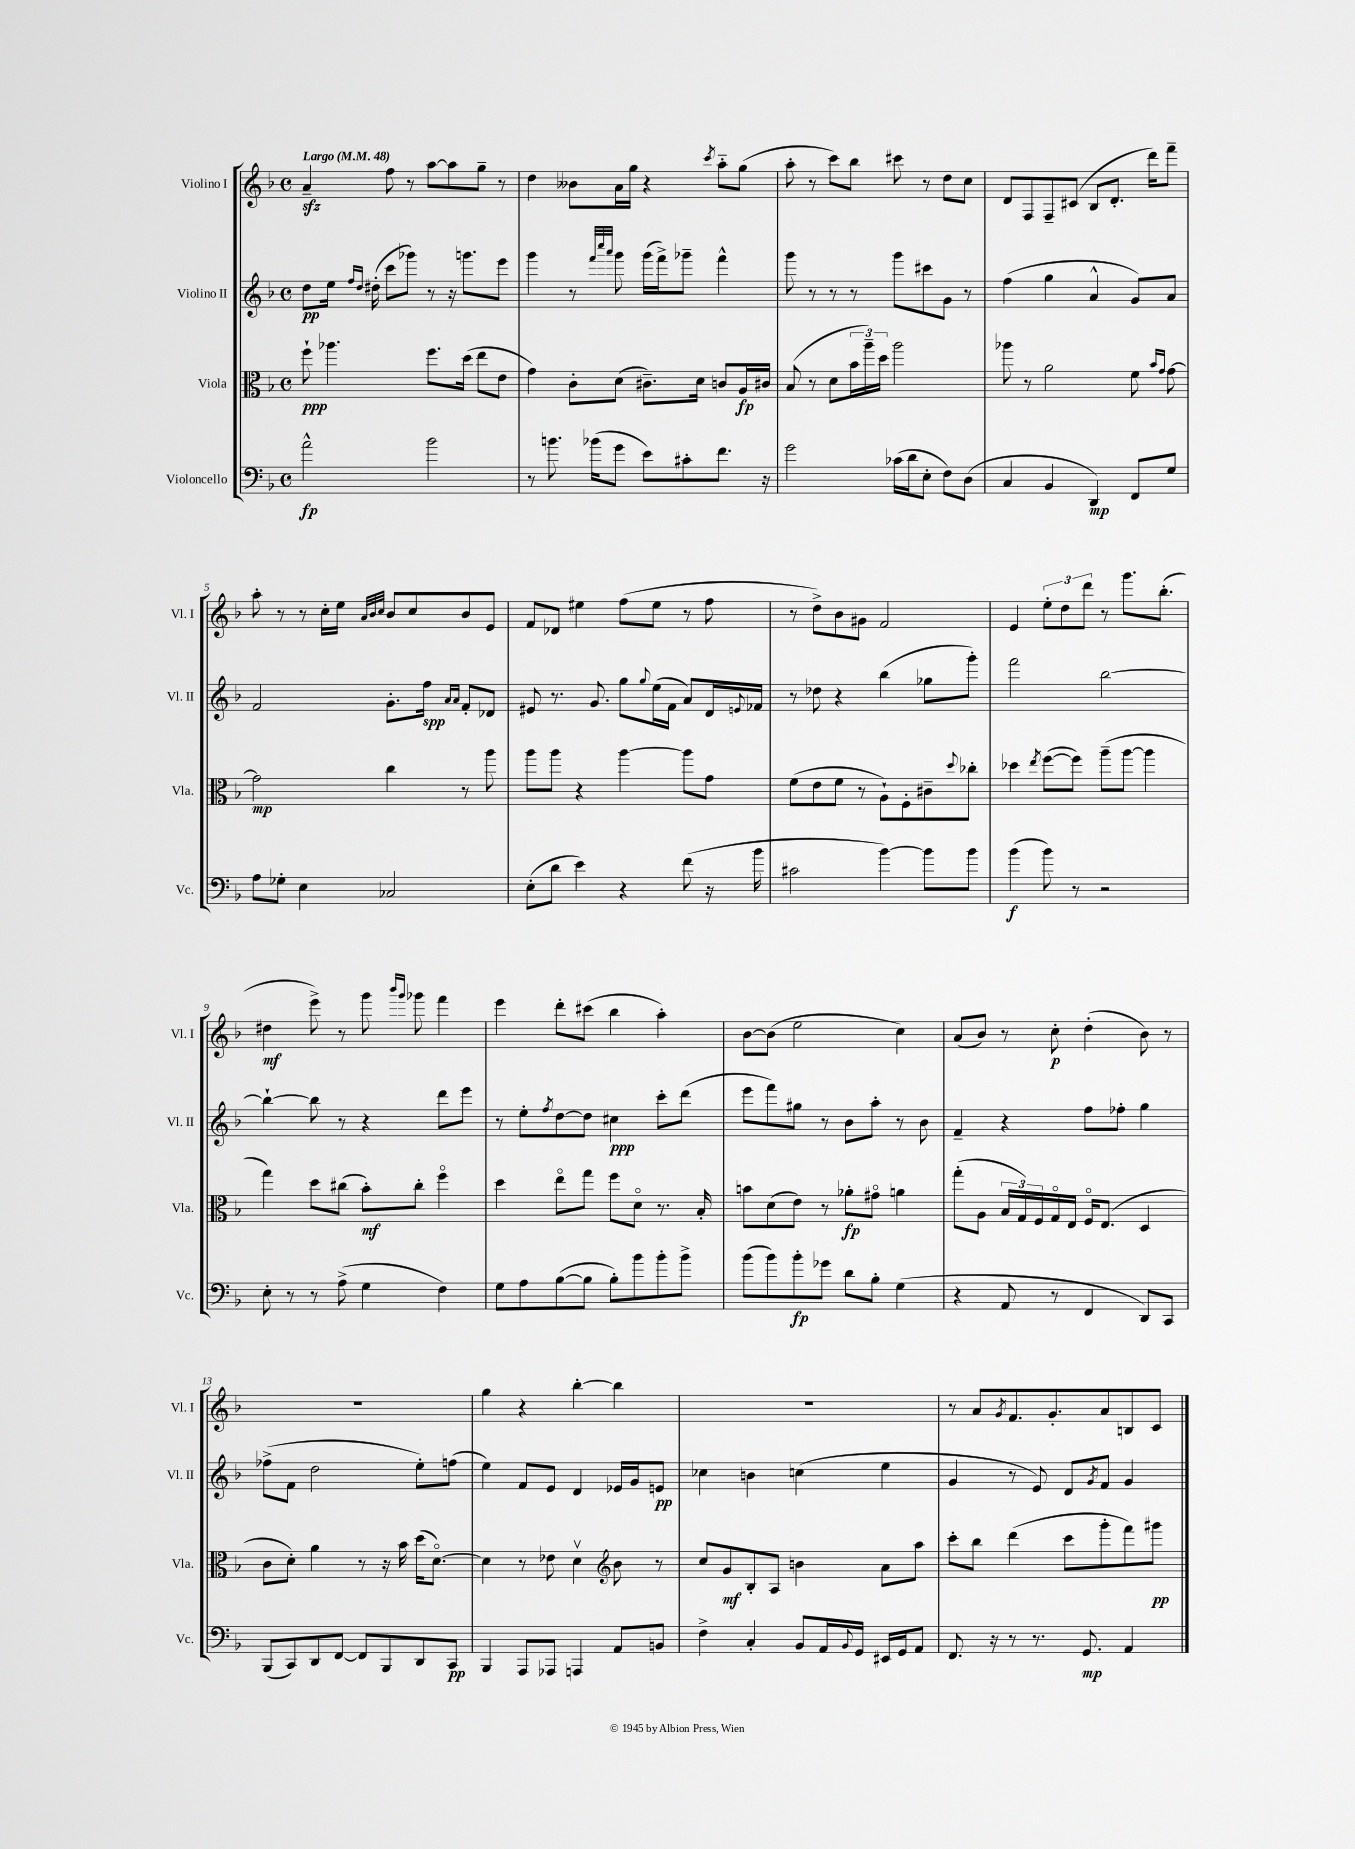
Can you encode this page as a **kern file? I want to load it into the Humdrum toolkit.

**kern	**kern	**kern	**kern
*staff4	*staff3	*staff2	*staff1
*clefF4	*clefC3	*clefG2	*clefG2
*k[b-]	*k[b-]	*k[b-]	*k[b-]
*M4/4	*M4/4	*M4/4	*M4/4
*met(c)	*met(c)	*met(c)	*met(c)
*MM48	*MM48	*MM48	*MM48
2a^^\	8ff`\	8dd\L	4a~/
.	4.aa-\	16ee\Jk	.
.	.	16qqff/LL	.
.	.	16qqdd/JJ	.
.	.	(16dd#'\	.
.	.	8ccc\L	8ff\
.	.	8ggg-\J)	8r
2b-\	8.ff\L	8r	[8aa\L
.	.	16r	8aa\]
.	(16dd\Jk	8.ggg\L	.
.	8ee\L	.	8gg~\J
.	8e\J	8eee\J	8r
=	=	=	=
8r	4g\)	4ggg\	4dd\
8.b\	.	.	.
.	8c'\L	8r	8b--\L
(16b-\LK	.	.	.
.	.	32qqfff/LLL	.
.	.	32qqcccc/	.
.	.	32qqaaa/JJJ	.
8g\J	(8d\J	8ggg\	16a\L
.	.	.	16gg\JJ
8e\L)	8.c#~\L)	(16ggg\LL	4r
.	.	16fff^\J)	.
8c#'\	.	8ggg-~\J	.
.	16d\Jk	.	.
.	.	.	8qccc/
8.f\J	8c/L	4fff^^\	8aa'~\L
.	16A/L	.	(8gg\J
16r	16c#/JJ	.	.
=	=	=	=
2g\	(8B-/	8ggg\	8aa'\
.	8r	8r	8r
.	8d\L	8r	8ccc\L)
.	24b-\L	8r	8bb-\J
.	24aa~\)	.	.
.	24dd\JJ	.	.
(16c-\LL	2aa\	8ggg\L	8ccc#\
16d\J	.	.	.
8E'\J	.	8ccc#\	8r
8F\L)	.	8g\J	8dd\L
(8D\J	.	8r	8cc\J
=	=	=	=
4C/	8aa-\	(4ff\	8d/L
.	8r	.	8F/
4BB-/	2a\	4gg\	8F~/
.	.	.	(8c#/J
4DD/)	.	4a^^/	8B-/L
.	.	.	8.d'/J
8FF/L	8f\	8g/L)	.
.	.	.	16ddd\LK)
.	16qqb-/LL	.	.
.	16qqg/JJ	.	.
8G/J	[8g\	8a/J	8fff~\J
=	=	=	=
8A\L	2g\]	2f/	8aa'\
8G-'\J	.	.	8r
4E\	.	.	8r
.	.	.	16cc'\LL
.	.	.	16ee\JJ
.	.	.	32qqa/LLL
.	.	.	32qqb-/
.	.	.	32qqcc/JJJ
2C-/	4cc\	8.g'\L	8b-/L
.	.	.	8cc/
.	.	16ff\Jk	.
.	.	16qqa/LL	.
.	.	16qqa/JJ	.
.	8r	8f'/L	8b-/
.	8aa\	8d-/J	8e/J
=	=	=	=
(8E'\L	8aa\L	8e#/	8f/L
8d\J	8aa\J	8.r	8d-/J
4e\)	4r	.	4ee#\
.	.	8.g/	.
4r	[4aa\	8gg\L	(8ff\L
.	.	8qqgg/	.
.	.	(16ee\L	8ee#\J
.	.	16f\JJ	.
(8f\	8aa\]L	8a/L)	8r
16r	8g\J	16d/L	8ff\
.	.	8qqe/	.
16b-\	.	16f-/JJ	.
=	=	=	=
2c#\	(8f\L	8r	8r
.	8e\	8dd-\	8dd^\L)
.	8f\J	4r	8b-\
.	8r	.	8g#\J
[4b-\)	8A`\L)	(4bb-\	2f/
.	8F'\	.	.
8b-\]L	8c#~\	8gg-\L	.
.	8qqdd/	.	.
8b-\J	8cc-'\J	8ggg'\J)	.
=	=	=	=
(4b-\	4dd-\	2fff\	4e/
.	8qee/	.	.
8b-\)	([8ff\L	.	12ee'\L
.	.	.	12dd\
8r	8ff\]J)	.	.
.	.	.	12ddd\J
2r	(8aa~\L	[2bb-\	8r
.	[8aa\J	.	8.ggg\L
.	4aa\]	.	.
.	.	.	(8.bb-'\J
=	=	=	=
8E'\	4gg\)	4bb-`\_	4dd#\
8r	.	.	.
8r	8dd\L	8bb-\]	8eee^\)
(8A^\	(8cc#\J	8r	8r
4G\	8b-'\L)	4r	8ggg\
.	.	.	16qqbbb-/LL
.	.	.	16qqggg/JJ
.	8cc#'\J	.	8ggg-\
4F\)	4ffo\	8ddd\L	4fff\
.	.	8eee\J	.
=	=	=	=
8G\L	4dd\	8r	4eee\
8A\	.	8ee'\L	.
.	.	8qff/	.
([8B-\	8eeo\L	[8dd\	8ddd'\L
8B-\]J	8gg\J	8dd\]J	(8ccc#\J
8B-'\L)	8ff\L	4cc#\	4bb-\
8b-\	8do\J	.	.
8b-'\	8.r	8ccc'\L	4aa'\)
8b-^\J	.	(8ddd\J	.
.	16B-'/	.	.
=	=	=	=
(8b-\L	8b\L	8eee\L	[8b-\L
8b-\)	(8d\	8fff\)	(8b-\]J
8b-'\	8e\J)	8gg#\J	2ee\
8g-\J	8r	8r	.
8d\L	8a-'\L	8b-\L	.
8B-'\J	8g#o\J	8aa'\J	.
(4G\	4a\	8r	4cc\)
.	.	8b-\	.
=	=	=	=
4r	(8gg'\L	4f~/	(8a/L
.	8A\J	.	8b-/J)
8AA/	24B-/LL	4r	8r
.	24G/)	.	.
.	24F/	.	.
8r	16Go/	.	8cc'\
.	16E/JJ	.	.
4FF/	16Fo/LK	8ff\L	(4dd'\
.	(8.E/J	.	.
.	.	8ff-'\J	.
8DD/L)	4D/	4gg\	8b-\)
8CC/J	.	.	8r
=	=	=	=
(8BBB-/L	8c\L	(8ff-^\L	1r
8CC/)	8d'\J)	8f\J	.
8DD/	4a\	2dd\	.
[8FF/J	.	.	.
8FF/]L	8r	.	.
8BBB-/	16r	.	.
.	16b-\	.	.
8DD/	(16dd\LK	8ee'\L)	.
.	[8.do\J)	.	.
8CC/J	.	(8ff\J	.
=	=	=	=
4BBB-/	4d\]	4ee\)	4gg\
8AAA/L	8r	8f/L	4r
8AAA-/J	8e-\	8e/J	.
4AAA/	4dv\	4d/	[4bb-'\
*	*clefG2	*	*
8AA/L	8b-\	16e-/LL	4bb-\]
.	.	16g/J	.
8BB/J	8r	8e/J	.
=	=	=	=
4F^\	8cc/L	4cc-\	1r
.	8g/	.	.
4C'/	8B-'/	4b\	.
.	8A/J	.	.
8BB-/L	4b\	(4cc\	.
16AA/L	.	.	.
8qqBB-/	.	.	.
16GG/JJ	.	.	.
16EE#/LL	8a\L	4ee\	.
16GG/J	.	.	.
8AA/J	8aa\J	.	.
=	=	=	=
8.FF/	8ccc'\L	4g/	8r
.	8bb-\J	.	8a/L
16r	.	.	.
.	.	.	8qg/
8r	(4ddd\	8r	8.f/
8.r	.	8e/)	.
.	.	.	8.g'/
.	8ccc\L	8d/L	.
8.GG/	.	.	.
.	.	8qg/	.
.	8ggg'\	8f/J	8a/
4AA/	8fff\)	4g/	8B/
.	8ggg#\J	.	8c/J
==	==	==	==
*-	*-	*-	*-
